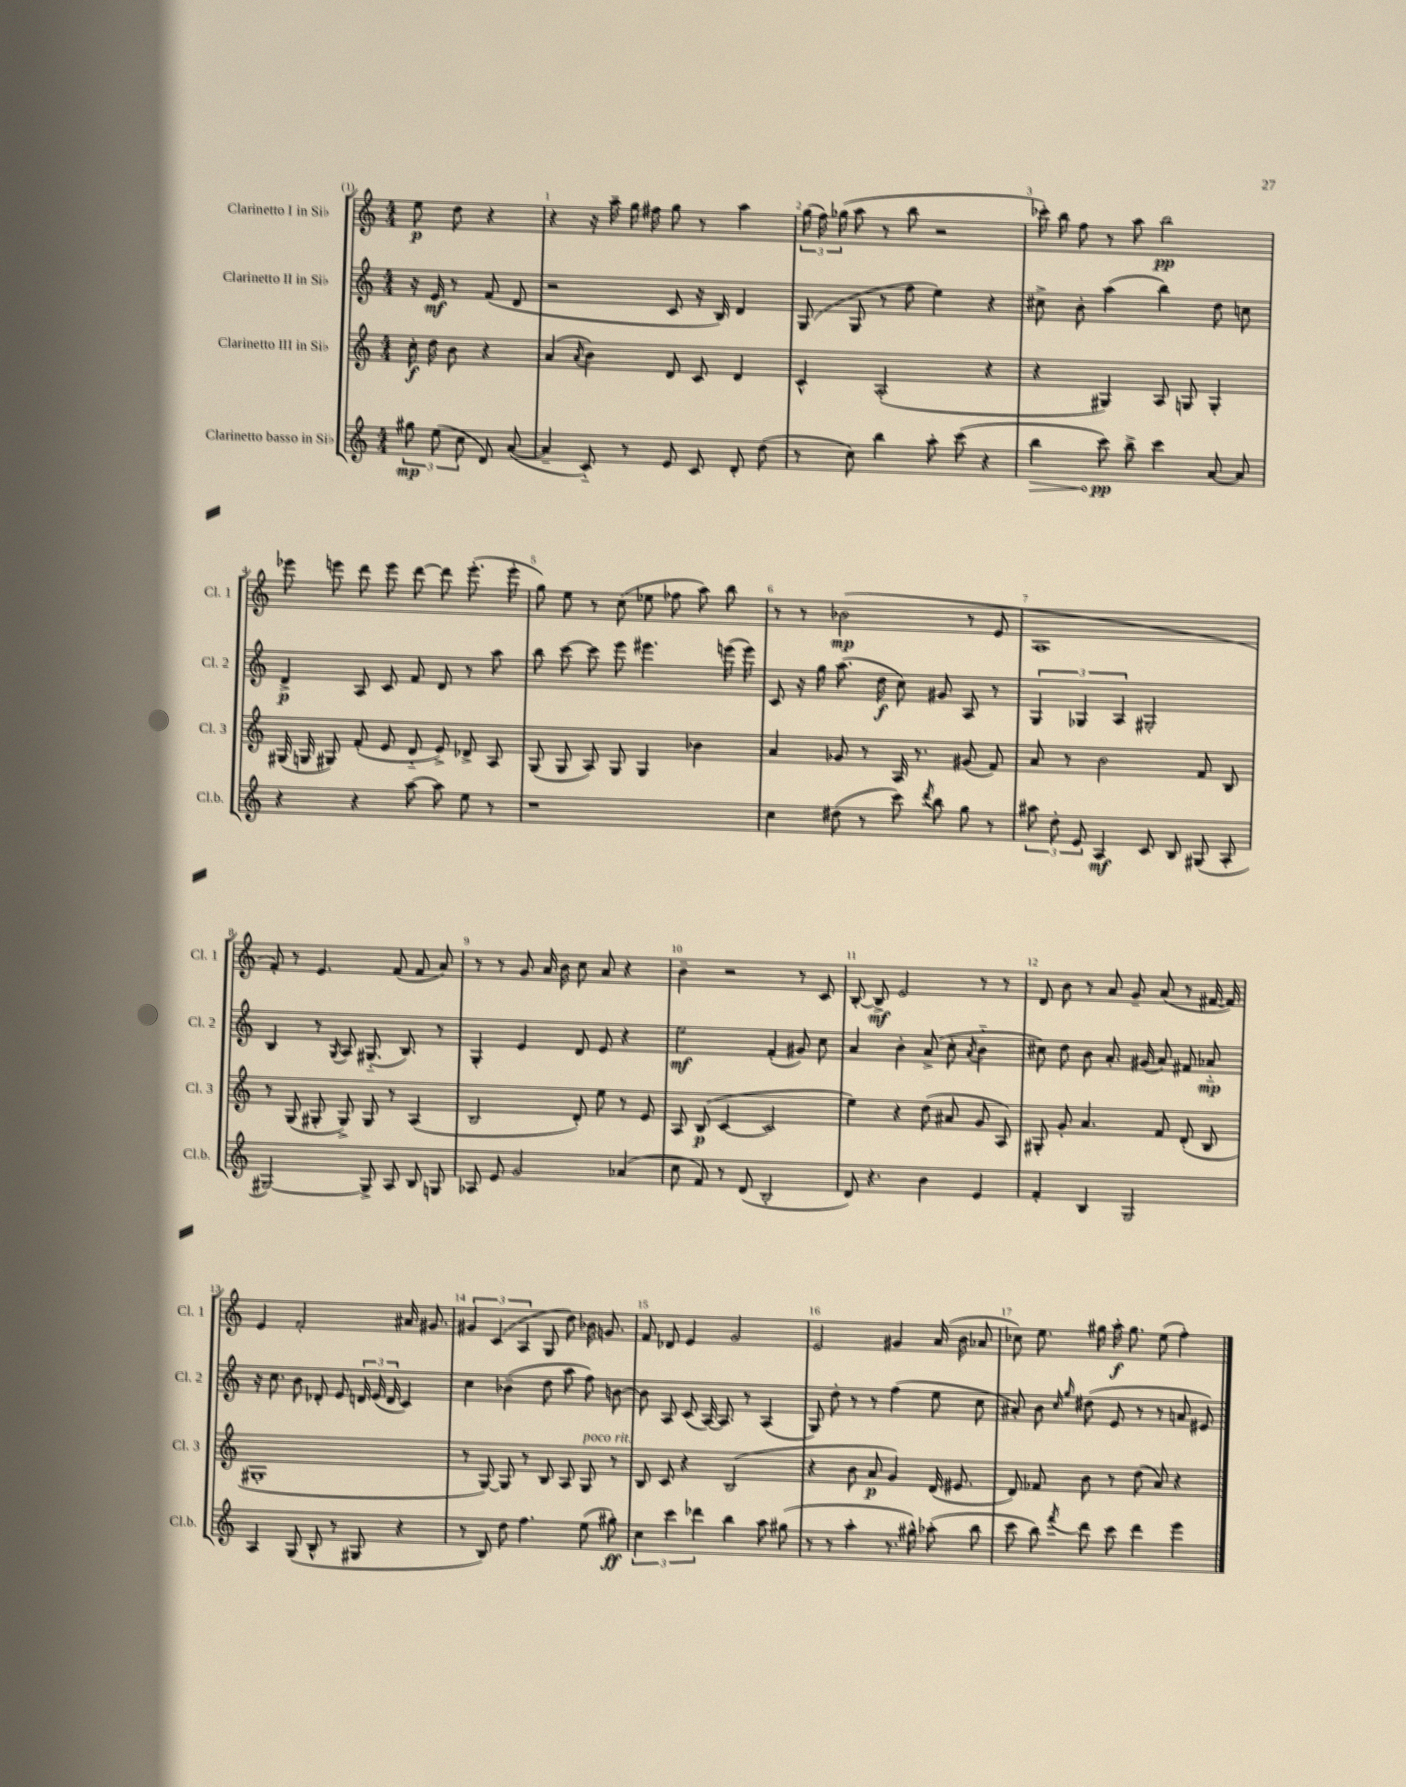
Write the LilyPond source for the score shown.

<<
\new StaffGroup <<
\new Staff = "s0" \with { instrumentName = "Clarinetto I in Sib" shortInstrumentName = "Cl. 1" } {
    \clef treble \key c \major \numericTimeSignature \time 4/4 \partial 2
    \autoBeamOff e''8\p d''8 r4 |
    r4 r16 a''16-- g''16 fis''16 g''8 r8 a''4 |
    \tuplet 3/2 { g''16( f''16) ges''16( } a''8 r8 b''8 r2 |
    ces'''16-.) b''16 f''8 r8 a''8 b''2\pp |
    ees'''8 e'''8 d'''8 e'''8 d'''8~ d'''8 e'''8.-.( e'''16-. |
    g''8) e''8 r8 c''8( ees''8 fes''8 a''8) b''8 |
    r8 r8 bes'2\mp( r8 e'8 |
    a1 |
    f'8-.) r8 e'4. f'8( f'8 a'8) |
    r8 r8 g'8 a'16 b'16 c''8 a'8 r4 |
    b'4-- r2 r8 c'8 |
    b8~-. b8->\mf e'2 r8 r8 |
    d'8 b'8 r8 a'8 g'8-- a'8( r8 fis'16~ fis'16) |
    e'4 f'2-. ais'16 gis'8. |
    \tuplet 3/2 { gis'4 c'4( a4 } g8 d''8) bes'16 g'8. |
    f'8 des'8 e'4 g'2 |
    e'2 gis'4 a'16( b'16 aes'8 |
    ces''8) e''8. gis''16 a''16-.\f gis''8. e''8( f''4-.) \bar "|." |
}
\new Staff = "s1" \with { instrumentName = "Clarinetto II in Sib" shortInstrumentName = "Cl. 2" } {
    \clef treble \key c \major \numericTimeSignature \time 4/4 \partial 2
    \autoBeamOff r16 e'16\mf r8 f'8( d'8 |
    r2 c'8 r16 b16) d'4 |
    g8( g8 r8 f''8 e''4) r4 |
    cis''8-> b'8-. a''4( b''4) d''8 c''8 |
    d'4->\p a8 c'8 f'8 d'8 r8 a''8 |
    b''8 c'''8~ c'''8 e'''8 eis'''4. e'''16( e'''16) |
    c'8 r16 g''16 a''8.( d''16\f c''8) gis'8 a8 r8 |
    \tuplet 3/2 { g4 ges4 a4 } gis2-. |
    b4 r8 \acciaccatura { g8 } a8 gis8.-_( b8.) r8 |
    g4-. e'4 d'8 e'8 r4 |
    e''2\mf f'4-.( gis'8) c''8 |
    a'4 b'4-. a'8->( c''8-. \acciaccatura { a'8 } b'4-_ |
    cis''8) d''8 b'8 a'8.-. gis'16( a'8) fis'8 aes'8-_\mp |
    r16 c''8. b'8 des'8-. e'8 \tuplet 3/2 { d'16 e'16( d'16 } c'4) |
    c''4 bes'4--( d''8 a''8 f''8) b'8~ |
    b'8 a8 c'8( a16~) a8. r8 a4( |
    g8) d''8-. r8 r8 f''4( e''8 c''8 |
    ais'8-.) b'8 \grace { c''16 g''16 } dis''8( e'8 r8 r8 a'8 eis'8) \bar "|." |
}
\new Staff = "s2" \with { instrumentName = "Clarinetto III in Sib" shortInstrumentName = "Cl. 3" } {
    \clef treble \key c \major \numericTimeSignature \time 4/4 \partial 2
    \autoBeamOff c''16-.\f d''16 b'8 r4 |
    a'4( \acciaccatura { a'8 } b'4) d'8 c'8 d'4 |
    c'4-^ a2-.( r4 |
    r4 gis4) a8 g8 g4-. |
    gis16( g16 gis8) f'8-.( e'8 d'8-_ e'8->) des'8-> a8 |
    g8( g8 a8) g8 g4 bes'4 |
    a'4 ges'8 r8 a16 r8. gis'8( f'8) |
    a'8 r8 b'2 f'8 b8 |
    r8 g8( gis8-. gis8->) gis8 r8 a4( |
    b2 d'8-.) e''8 r8 e'8 |
    a8 b8\p( c'4~ c'2 |
    e''4) r4 d''8( ais'8 g'8 a8) |
    gis8-. g'8-. a'4. f'8 d'8-.( b8 |
    gis1-. |
    r8 g8~) g8 r8 b8 a8 g8^\markup { \italic "poco rit." } r8 |
    b8 c'8 r4 b2( |
    r4 b'8 a'8\p g'4) d'16( eis'8. |
    d'8) fes'8 b'8 r8 d''8( a'8) r4 \bar "|." |
}
\new Staff = "s3" \with { instrumentName = "Clarinetto basso in Sib" shortInstrumentName = "Cl.b." } {
    \clef treble \key c \major \numericTimeSignature \time 4/4 \partial 2
    \autoBeamOff \tuplet 3/2 { gis''8\mp e''8( c''8 } d'8) a'8~( |
    a'4-- c'8-_) r8 e'8 c'8 d'8-. d''8( |
    r8 c''8) b''4 a''8-. c'''8( r4 |
    \once \override Hairpin.circled-tip = ##t b''4\> c'''8\pp\!) b''8-> c'''4 a'8~ a'8 |
    r4 r4 a''8~ a''8 e''8 r8 |
    r1 |
    c''4 dis''8( r8 c'''8) \acciaccatura { d'''8 } b''8 g''8 r8 |
    \tuplet 3/2 { ais''8 d''8-. e'8 } a4\mf c'8 b8 gis8( a8-. |
    gis2~) gis8-> a8 b8 g8 |
    aes8 e'8 g'2 aes'4( |
    c''8 f'8) r8 d'8( b2-. |
    d'8) r4. b'4 e'4 |
    f'4-. b4 g2 |
    a4 g8( b8-^ r8 gis8 r4 |
    r8 b8) d''8 f''4. e''8( gis''8-.\ff) |
    \tuplet 3/2 { c''4 c'''4 des'''4 } b''4 a''8 gis''8( |
    r8 r8 a''4-. r8. gis''16-^) aes''8-.( b''8 |
    c'''8 b''8) \acciaccatura { f'''8 } d'''8 c'''8 d'''4 e'''4 \bar "|." |
}
>>
>>
\layout { \context { \Score \override BarNumber.break-visibility = ##(#f #t #t) barNumberVisibility = #all-bar-numbers-visible } }
